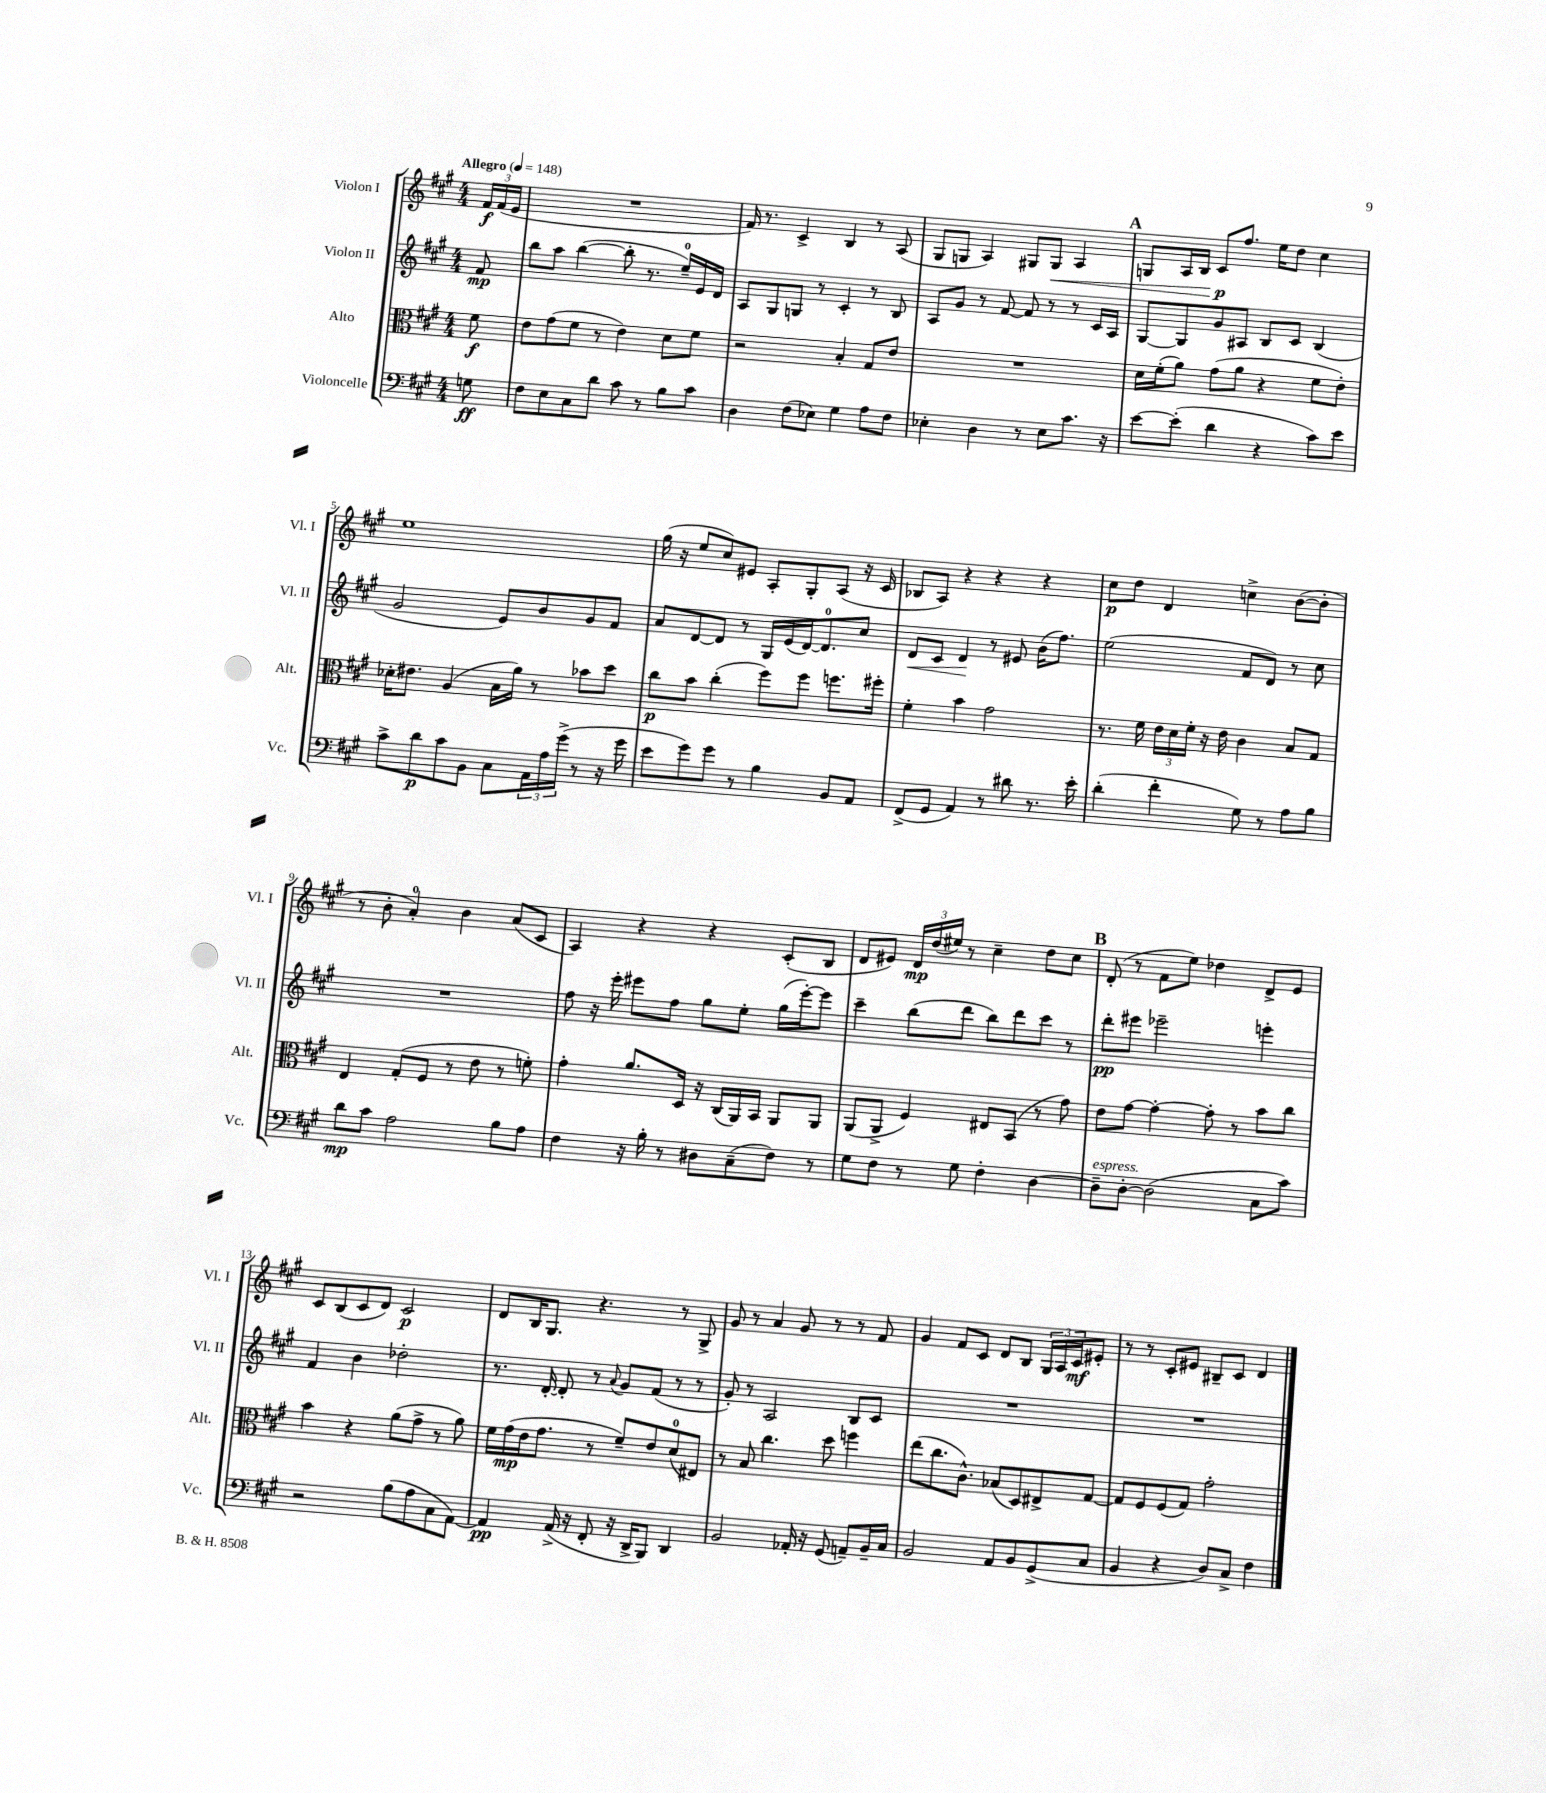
<<
\new StaffGroup <<
\new Staff = "s0" \with { instrumentName = "Violon I" shortInstrumentName = "Vl. I" } {
    \clef treble \key a \major \numericTimeSignature \time 4/4 \partial 8 \tempo "Allegro" 4 = 148
    \tuplet 3/2 { fis'16\f fis'16( e'16 } |
    R1 |
    fis'16) r8. cis'4-> b4 r8 a8( |
    gis8 g8 a4) gis8 gis8\< a4 |
    \mark \markup { \bold "A" } g8 a16 b16 cis'8\p\! fis''8. e''16 d''8 cis''4 |
    e''1 |
    gis''16( r16 e''8 cis''8) eis'8 a8-. gis8-. a8( r16 cis'16 |
    bes8 a8) r4 r4 r4 |
    cis''8\p d''8 d'4 c''4-> b'8~( b'8-. |
    r8 b'8-. a'4-0-.) b'4 a'8( cis'8 |
    a4) r4 r4 cis'8-.( b8 |
    d'8 eis'8) \tuplet 3/2 { d'16\mp d''16( eis''16) } r8 cis''4-- d''8 cis''8 |
    \mark \markup { \bold "B" } d'8-.( r8 fis'8 e''8) des''4 d'8-> e'8 |
    cis'8 b8( cis'8 d'8) cis'2\p |
    d'8 b16 gis8. r4. r8 gis8-> |
    gis'8 r8 a'4 gis'8 r8 r8 fis'8 |
    gis'4 fis'8 cis'8 d'8 b8 \tuplet 3/2 { gis16 a16 cis'16\mf } eis'8-. |
    r8 r8 cis'8-. eis'8 bis8-- cis'8 d'4 \bar "|." |
}
\new Staff = "s1" \with { instrumentName = "Violon II" shortInstrumentName = "Vl. II" } {
    \clef treble \key a \major \numericTimeSignature \time 4/4 \partial 8
    fis'8\mp |
    b''8 a''8 b''4~( b''8-. r8. e''16-0--) e'16 d'16 |
    a8 gis8 g8 r8 cis'4-. r8 b8 |
    a8 gis'8 r8 fis'8~ fis'8 r8 r8 cis'16 a16 |
    \mark \markup { \bold "A" } gis8~ gis8 gis'8 ais8 b8 cis'8 b4( |
    gis'2 e'8) b'8 gis'8 fis'8 |
    a'8 d'8~ d'8 r8 gis16 e'16( d'16~) d'8.-0 cis''8 |
    d'8\< cis'8 d'4\! r8 eis'8 b'16( fis''8.) |
    e''2( fis'8 d'8) r8 cis''8 |
    R1 |
    fis''8 r16 e'''16-. eis'''8 fis''8 gis''8 e''8-. gis''16( eis'''16~-.) eis'''8 |
    cis'''4-- b''8( d'''8 b''8) d'''8 cis'''8 r8 |
    \mark \markup { \bold "B" } d'''8-.\pp eis'''8 ees'''2-- e'''4-. |
    fis'4 b'4 des''2-. |
    r8. d'16~-. d'8-. r8 \appoggiatura { a'8 } gis'8 fis'8( r8 r8 |
    gis'8-.) r8 a2 b8 cis'8 |
    R1 |
    R1 \bar "|." |
}
\new Staff = "s2" \with { instrumentName = "Alto" shortInstrumentName = "Alt." } {
    \clef alto \key a \major \numericTimeSignature \time 4/4 \partial 8
    fis'8\f |
    e'8 gis'8( fis'8 r8 e'4) d'8 fis'8 |
    r2 b4-. gis8 e'8 |
    R1 |
    \mark \markup { \bold "A" } d'16 fis'16-.( a'8) gis'8( a'8 r4 fis'8 e'8-.) |
    des'16-. eis'8. a4( b16 a'16) r8 bes'8 d''8 |
    cis''8\p b'8 cis''4-.( fis''8) fis''8 f''8. fis''16-. |
    fis'4-. b'4 gis'2 |
    r8. fis'16 \tuplet 3/2 { e'16 d'16 fis'16-. } r16 e'16 cis'4 b8 gis8 |
    e4 gis8-.( fis8 r8 e'8 r8 f'8-.) |
    gis'4-. a'8. d16 r16 cis16( a,16) b,16 a,8 a,8 |
    a,8( a,8-> fis4) eis8 b,8( r8 gis'8) |
    \mark \markup { \bold "B" } e'8 gis'8~ gis'4~-. gis'8-. r8 b'8 cis''8 |
    b'4 r4 a'8( gis'8-> r8 a'8) |
    fis'16 gis'16\mp( e'16 gis'8. r8 fis'8--) e'8 d'8-0( eis8) |
    r8 b8 cis''4. d''8 f''4 |
    e''8( cis''8. cis'8.-^) bes8( d8) eis8-> gis8~ |
    gis8 fis8 fis8( gis8) gis'2-. \bar "|." |
}
\new Staff = "s3" \with { instrumentName = "Violoncelle" shortInstrumentName = "Vc." } {
    \clef bass \key a \major \numericTimeSignature \time 4/4 \partial 8
    g8\ff |
    fis8 e8 cis8 d'8 cis'8 r8 b8 cis'8 |
    d4 fis8( ees8) gis4 a8 fis8 |
    ees4-. d4 r8 ees8 cis'8. r16 |
    \mark \markup { \bold "A" } e'8~ e'8-.( d'4 r4 cis'8) e'8 |
    cis'8-> d'8\p cis'8 b,8 cis8 \tuplet 3/2 { a,16 a16 gis'16->( } r8 r16 gis'16 |
    e'8 gis'8) gis'8 r8 b4 b,8 a,8 |
    fis,8->( gis,8 a,4) r8 dis'8 r8. e'16-. |
    d'4-.( fis'4-. gis8) r8 a8 b8 |
    d'8\mp cis'8 a2 b8 a8 |
    fis4 r16 b16-. r8 dis8 cis8--( fis8) r8 |
    gis8 fis8 r8 gis8 fis4-. d4~ |
    \mark \markup { \bold "B" } d8--^\markup { \italic "espress." } d8~-. d2( cis8 cis'8) |
    r2 b8( a8 cis8 a,8~) |
    a,4\pp a,16->( r16 fis,8-. r16 d,16-> b,,8) d,4 |
    b,2 aes,16-. r16 gis,8( a,8--) b,16-- cis16 |
    b,2 a,8 b,8 gis,8->( cis8 |
    b,4 r4 d8) cis8-> fis4 \bar "|." |
}
>>
>>
